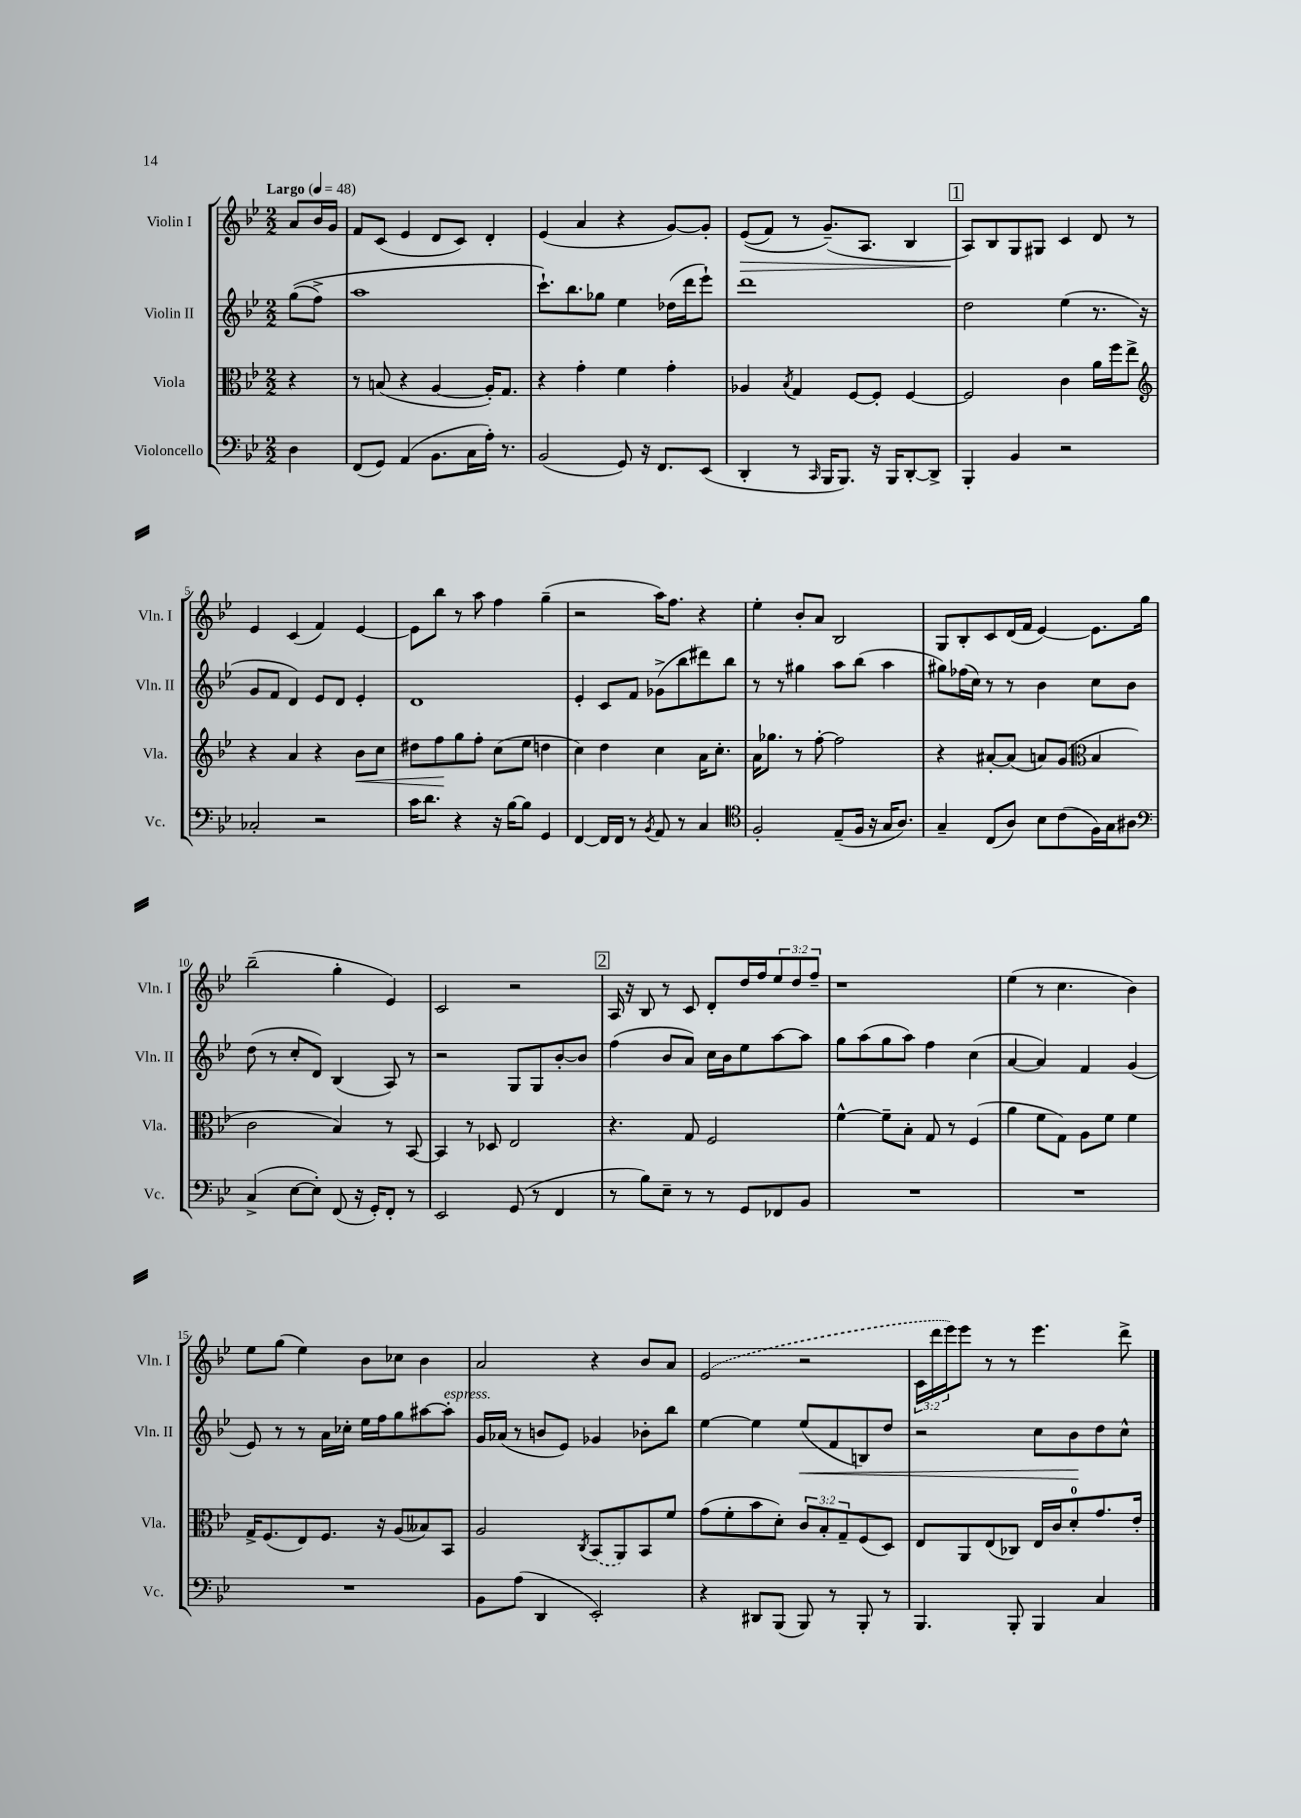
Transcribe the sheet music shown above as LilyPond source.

<<
\new StaffGroup <<
\new Staff = "s0" \with { instrumentName = "Violin I" shortInstrumentName = "Vln. I" } {
    \clef treble \key bes \major \numericTimeSignature \time 2/2 \override Staff.TupletNumber.text = #tuplet-number::calc-fraction-text \partial 4 \tempo "Largo" 4 = 48
    a'8 bes'16 g'16 |
    f'8 c'8( ees'4 d'8 c'8) d'4-. |
    ees'4( a'4 r4 g'8~) g'8-. |
    ees'8\>(\( f'8) r8 g'8.--(\) a8. bes4 |
    \mark \markup { \box "1" } a8\!) bes8 g8 gis8 c'4 d'8 r8 |
    ees'4 c'4( f'4) ees'4~ |
    ees'8 bes''8 r8 a''8 f''4 g''4--( |
    r2 a''16) f''8. r4 |
    ees''4-. bes'8-. a'8 bes2 |
    g8 bes8-. c'8 d'16( f'16 ees'4~) ees'8. g''16 |
    bes''2--( g''4-. ees'4) |
    c'2 r2 |
    \mark \markup { \box "2" } a16 r16 bes8 r8 c'8 d'8-. d''16 f''16 \tuplet 3/2 { ees''8 d''8 f''8-- } |
    r1 |
    ees''4( r8 c''4. bes'4) |
    ees''8 g''8( ees''4) bes'8 ces''8 bes'4 |
    a'2 r4 bes'8 a'8 |
    \once \slurDashed ees'2( r2 |
    \tuplet 3/2 { c'16 d'''16 ees'''16) } ees'''8 r8 r8 ees'''4. d'''8-> \bar "|." |
}
\new Staff = "s1" \with { instrumentName = "Violin II" shortInstrumentName = "Vln. II" } {
    \clef treble \key bes \major \numericTimeSignature \time 2/2 \partial 4
    g''8(\( f''8->) |
    a''1 |
    c'''8.-!\) bes''8. ges''8 ees''4 des''16( d'''16 ees'''8-!) |
    d'''1 |
    \mark \markup { \box "1" } d''2 ees''4( r8. r16 |
    g'8 f'8 d'4) ees'8 d'8 ees'4-. |
    d'1 |
    ees'4-. c'8 f'8 ges'8->( bes''8 dis'''8) bes''8 |
    r8 r8 gis''4 a''8 bes''8( a''4 |
    gis''8) fes''16( c''16) r8 r8 bes'4 c''8 bes'8 |
    d''8( r8 c''8-. d'8) bes4( a8) r8 |
    r2 g8 g8 bes'8~-. bes'8 |
    \mark \markup { \box "2" } f''4( bes'8 a'8) c''16 bes'16 ees''8 a''8~ a''8 |
    g''8 a''8( g''8 a''8) f''4 c''4( |
    a'4~ a'4) f'4 g'4( |
    ees'8) r8 r8 a'16 ces''16-. ees''16 f''16 g''8 ais''8~ ais''8-.^\markup { \italic "espress." } |
    g'16 aes'16( r8 b'8 ees'8) ges'4 bes'8-. bes''8 |
    ees''4~ ees''4 ees''8\<( f'8 b8) d''8 |
    r2 c''8 bes'8\! d''8 c''8-^ \bar "|." |
}
\new Staff = "s2" \with { instrumentName = "Viola" shortInstrumentName = "Vla." } {
    \clef alto \key bes \major \numericTimeSignature \time 2/2 \override Staff.TupletNumber.text = #tuplet-number::calc-fraction-text \partial 4
    r4 |
    r8 b8( r4 a4~ a16-.) g8. |
    r4 g'4-. f'4 g'4-. |
    aes4 \acciaccatura { bes8 } g4 f8~ f8-. f4~ |
    \mark \markup { \box "1" } f2 c'4 a'16 f''16 ees''8-> |
    \clef treble r4 a'4 r4 bes'8\< c''8 |
    dis''8 f''8\! g''8 f''8-. c''8( ees''8 d''4 |
    c''4) d''4 c''4 a'16 c''8.-. |
    a'16 ges''8. r8 f''8~-. f''2 |
    r4 ais'8~-. ais'8( a'8) g'8( \clef alto bes4 |
    c'2 bes4) r8 bes,8~ |
    bes,4 r8 des8 ees2 |
    \mark \markup { \box "2" } r4. g8 f2 |
    f'4~-^ f'8-- bes8-. g8 r8 f4( |
    a'4 f'8 g8) a8 f'8 f'4 |
    g16-> f8.( ees8) f8. r16 a8( beses8) bes,8 |
    a2 \acciaccatura { c8 } \once \slurDashed bes,8( a,8) bes,8 f'8 |
    g'8( f'8-. bes'8 d'8-.) \tuplet 3/2 { c'8 bes8-. g8-- } f8( d8) |
    ees8 a,8 ees8( ces8) ees16 c'16 d'8-0-. g'8. ees'16-. \bar "|." |
}
\new Staff = "s3" \with { instrumentName = "Violoncello" shortInstrumentName = "Vc." } {
    \clef bass \key bes \major \numericTimeSignature \time 2/2 \partial 4
    d4 |
    f,8( g,8) a,4( bes,8. c16 a16-.) r8. |
    bes,2( g,8) r16 f,8. ees,8( |
    d,4-. r8 \grace { c,16 } bes,,16 bes,,8.) r16 bes,,16 d,8~-. d,8-> |
    \mark \markup { \box "1" } bes,,4-. bes,4 r2 |
    ces2-. r2 |
    c'16 d'8. r4 r16 bes16~ bes8 g,4 |
    f,4~ f,16 f,16 r8 \acciaccatura { bes,8 } a,8 r8 c4 |
    \clef tenor f2-. ees8--( f16 r16 g16 a8.) |
    g4-- c8( a8) bes8 c'8( f16) g16 ais8 |
    \clef bass c4->( ees8~ ees8-.) f,8( r16 g,16-.) f,8-. r8 |
    ees,2 g,8( r8 f,4 |
    \mark \markup { \box "2" } r8 bes8) ees8-- r8 r8 g,8 fes,8 bes,8 |
    R1 |
    R1 |
    R1 |
    bes,8 a8( d,4 ees,2-.) |
    r4 dis,8 bes,,8( bes,,8) r8 bes,,8-. r8 |
    bes,,4. bes,,8-. bes,,4 c4 \bar "|." |
}
>>
>>
